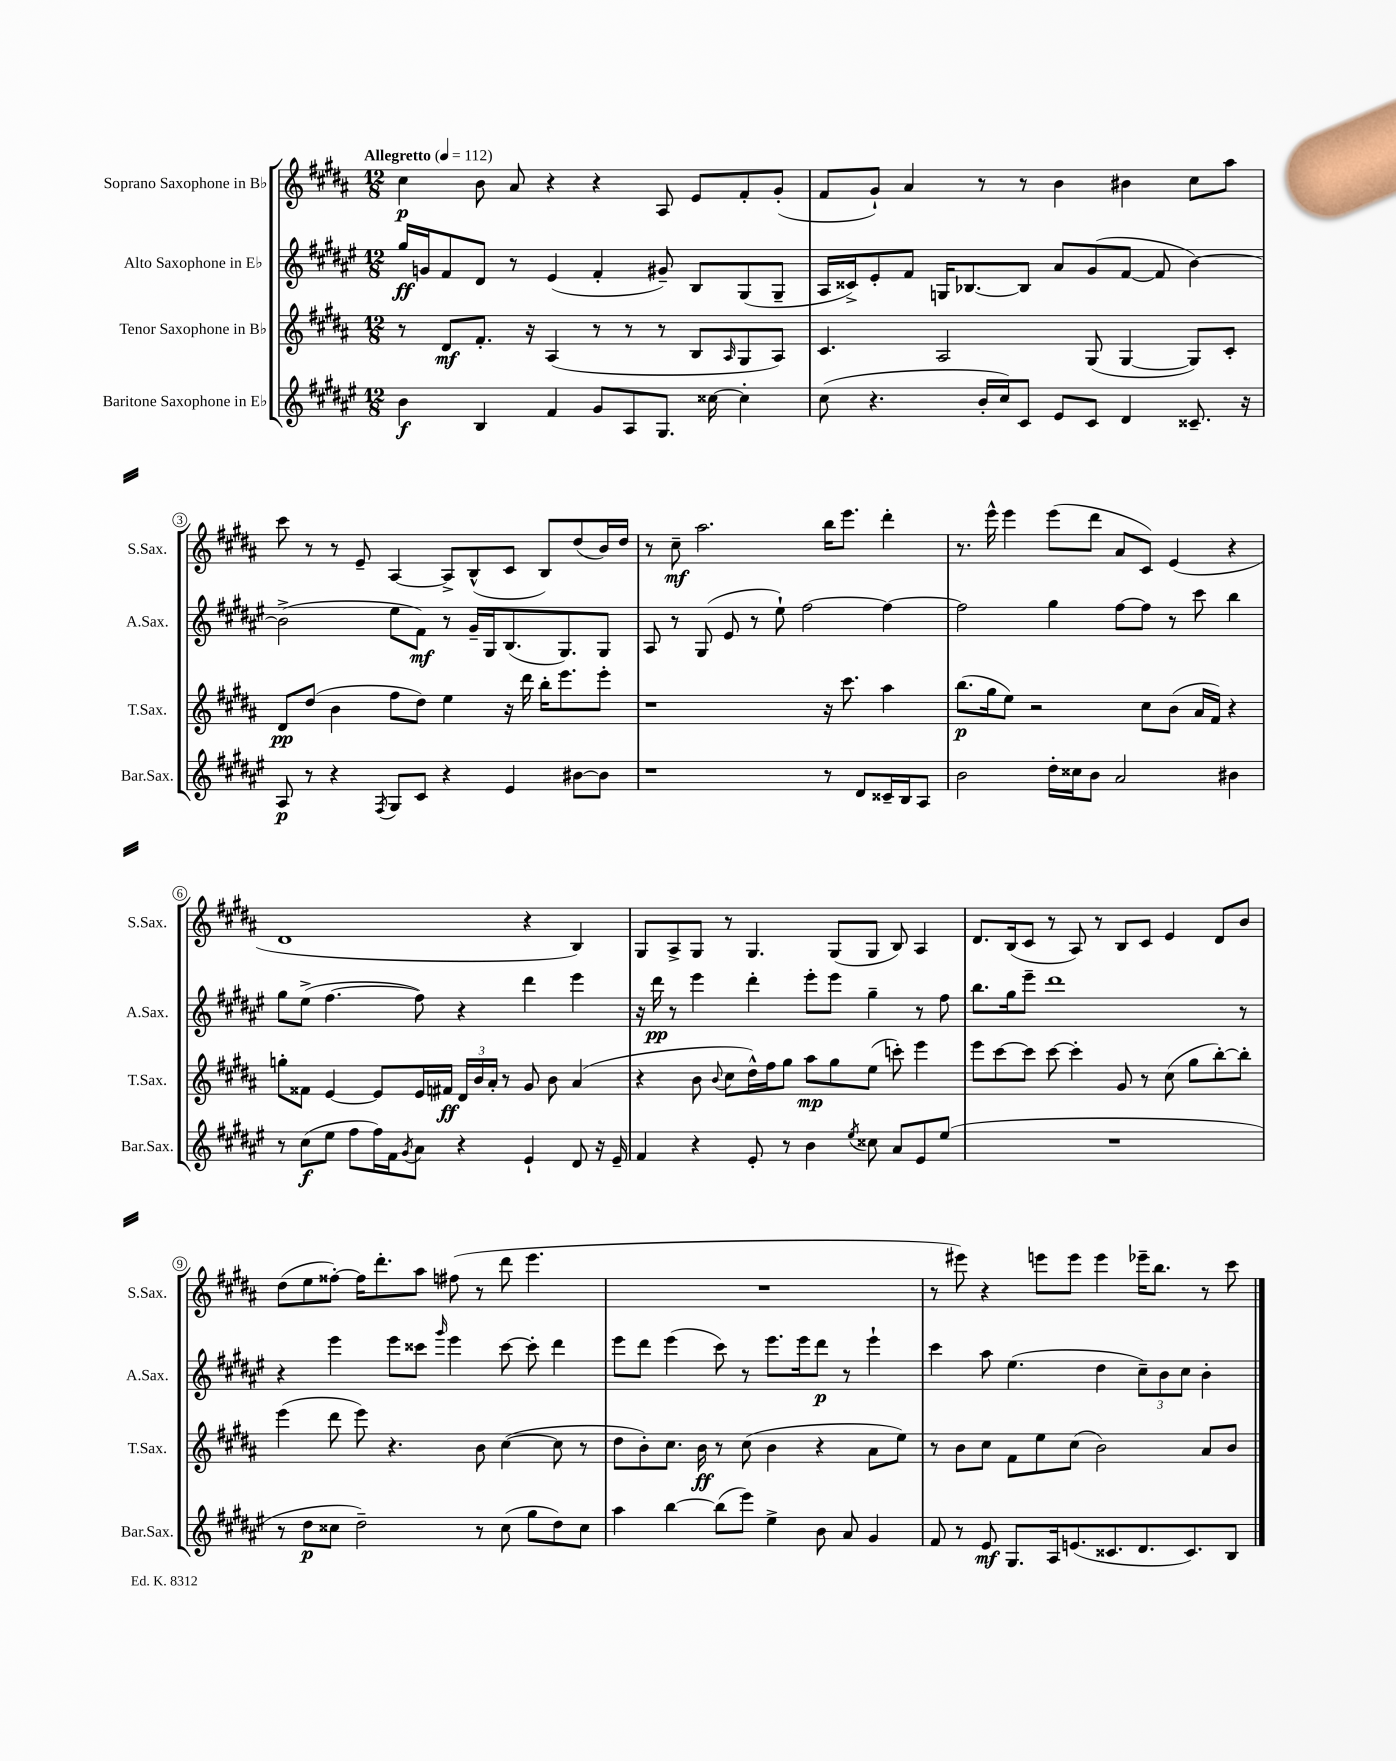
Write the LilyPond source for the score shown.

<<
\new StaffGroup <<
\new Staff = "s0" \with { instrumentName = "Soprano Saxophone in Bb" shortInstrumentName = "S.Sax." } {
    \clef treble \key b \major \numericTimeSignature \time 12/8 \tempo "Allegretto" 4 = 112
    cis''4\p b'8 ais'8 r4 r4 ais8 e'8 fis'8-. gis'8-.( |
    fis'8 gis'8-!) ais'4 r8 r8 b'4 bis'4 cis''8 ais''8 |
    cis'''8 r8 r8 e'8-- ais4~ ais8-> b8-^( cis'8 b8) dis''8( b'16) dis''16 |
    r8 cis''8--\mf ais''2. b''16 e'''8. dis'''4-. |
    r8. e'''16-^ e'''4 e'''8( dis'''8 ais'8 cis'8) e'4( r4 |
    dis'1 r4 b4) |
    gis8 ais8-> gis8 r8 gis4. gis8( gis8 b8) ais4 |
    dis'8. b16( cis'8 r8 ais8) r8 b8 cis'8 e'4 dis'8 b'8 |
    dis''8( e''8 fisis''8~-.) fisis''16 dis'''8.-. ais''8 fis''8( r8 dis'''8 e'''4. |
    R1. |
    r8 eis'''8) r4 e'''8 e'''8 e'''4 ees'''16-- b''8. r8 cis'''8 \bar "|." |
}
\new Staff = "s1" \with { instrumentName = "Alto Saxophone in Eb" shortInstrumentName = "A.Sax." } {
    \clef treble \key fis \major \numericTimeSignature \time 12/8
    gis''16\ff g'16 fis'8 dis'8 r8 eis'4( fis'4-. gis'8--) b8 gis8( gis8-- |
    ais16 cisis'16->) eis'8-. fis'8 g16 bes8.~ bes8 ais'8 gis'8( fis'8~ fis'8 b'4~) |
    b'2->( eis''8 fis'8\mf) r8 gis'16-- gis16 b8.( gis8.) gis8 |
    ais8 r8 gis8( eis'8 r8 eis''8-!) fis''2~ fis''4~ |
    fis''2 gis''4 fis''8~ fis''8 r8 cis'''8 b''4 |
    gis''8 eis''8->( fis''4.~ fis''8) r4 dis'''4 eis'''4 |
    r16 dis'''16\pp r8 eis'''4 dis'''4-. eis'''8-. eis'''8 gis''4-- r8 fis''8 |
    b''8. gis''16 eis'''8-- dis'''1 r8 |
    r4 eis'''4 eis'''8 cisis'''8 \grace { gis'''16 } eis'''4 cisis'''8~ cisis'''8-. dis'''4 |
    eis'''8 dis'''8 eis'''4( cis'''8) r8 eis'''8. eis'''16 dis'''8\p r8 eis'''4-! |
    cis'''4 ais''8 eis''4.( dis''4 \tuplet 3/2 { cis''8--) b'8 cis''8 } b'4-. \bar "|." |
}
\new Staff = "s2" \with { instrumentName = "Tenor Saxophone in Bb" shortInstrumentName = "T.Sax." } {
    \clef treble \key b \major \numericTimeSignature \time 12/8
    r8 dis'8\mf fis'8.-. r16 ais4( r8 r8 r8 b8 \grace { ais16 } gis8 ais8) |
    cis'4. ais2 gis8( gis4~ gis8) cis'8-. |
    dis'8\pp dis''8( b'4 fis''8 dis''8) e''4 r16 dis'''16 b''16-. e'''8. e'''8-. |
    r1 r16 cis'''8. ais''4 |
    b''8.\p( gis''16 e''8) r2 cis''8 b'8( ais'16 fis'16) r4 |
    g''8-. fisis'8 e'4~ e'8 e'16 fis'16\ff \tuplet 3/2 { dis'16 b'16 ais'16-. } r8 gis'8 b'8 ais'4( |
    r4 b'8 \appoggiatura { b'8 } cis''8 dis''16-^) fis''16 gis''8 ais''8\mp gis''8 e''8( c'''8-.) e'''4 |
    e'''8 cis'''8~ cis'''8 cis'''8~ cis'''4-. gis'8 r8 cis''8( gis''8 b''8~-.) b''8-. |
    e'''4( dis'''8 e'''8) r4. b'8 cis''4~( cis''8 r8 |
    dis''8 b'8-.) cis''8. b'16\ff r8 cis''8( b'4 r4 ais'8 e''8) |
    r8 b'8 cis''8 fis'8 e''8 cis''8( b'2) ais'8 b'8 \bar "|." |
}
\new Staff = "s3" \with { instrumentName = "Baritone Saxophone in Eb" shortInstrumentName = "Bar.Sax." } {
    \clef treble \key fis \major \numericTimeSignature \time 12/8
    b'4\f b4 fis'4 gis'8 ais8 gis8. cisis''16~ cisis''4-. |
    cis''8( r4. b'16-. cis''16) cis'8 eis'8 cis'8 dis'4 cisis'8.-- r16 |
    ais8\p r8 r4 \acciaccatura { fis8 } gis8 cis'8 r4 eis'4 bis'8~ bis'8 |
    r1 r8 dis'8 cisis'16-- b16 ais8 |
    b'2 dis''16-. cisis''16 b'8 ais'2 bis'4 |
    r8 cis''8\f( eis''8 fis''8 fis''16) fis'16 \acciaccatura { gis'8 } ais'8 r4 eis'4-! dis'8 r16 eis'16-- |
    fis'4 r4 eis'8-. r8 b'4 \acciaccatura { eis''8 } cisis''8 ais'8 eis'8 eis''8( |
    R1. |
    r8 dis''8\p cisis''8 dis''2--) r8 cisis''8( gis''8 dis''8) cisis''8 |
    ais''4 b''4~ b''8( eis'''8) eis''4-> b'8 ais'8 gis'4 |
    fis'8 r8 eis'8\mf gis8. ais16 e'8.( cisis'8. dis'8. cisis'8.) b8 \bar "|." |
}
>>
>>
\layout { \context { \Score \override BarNumber.stencil = #(make-stencil-circler 0.1 0.3 ly:text-interface::print) } }
